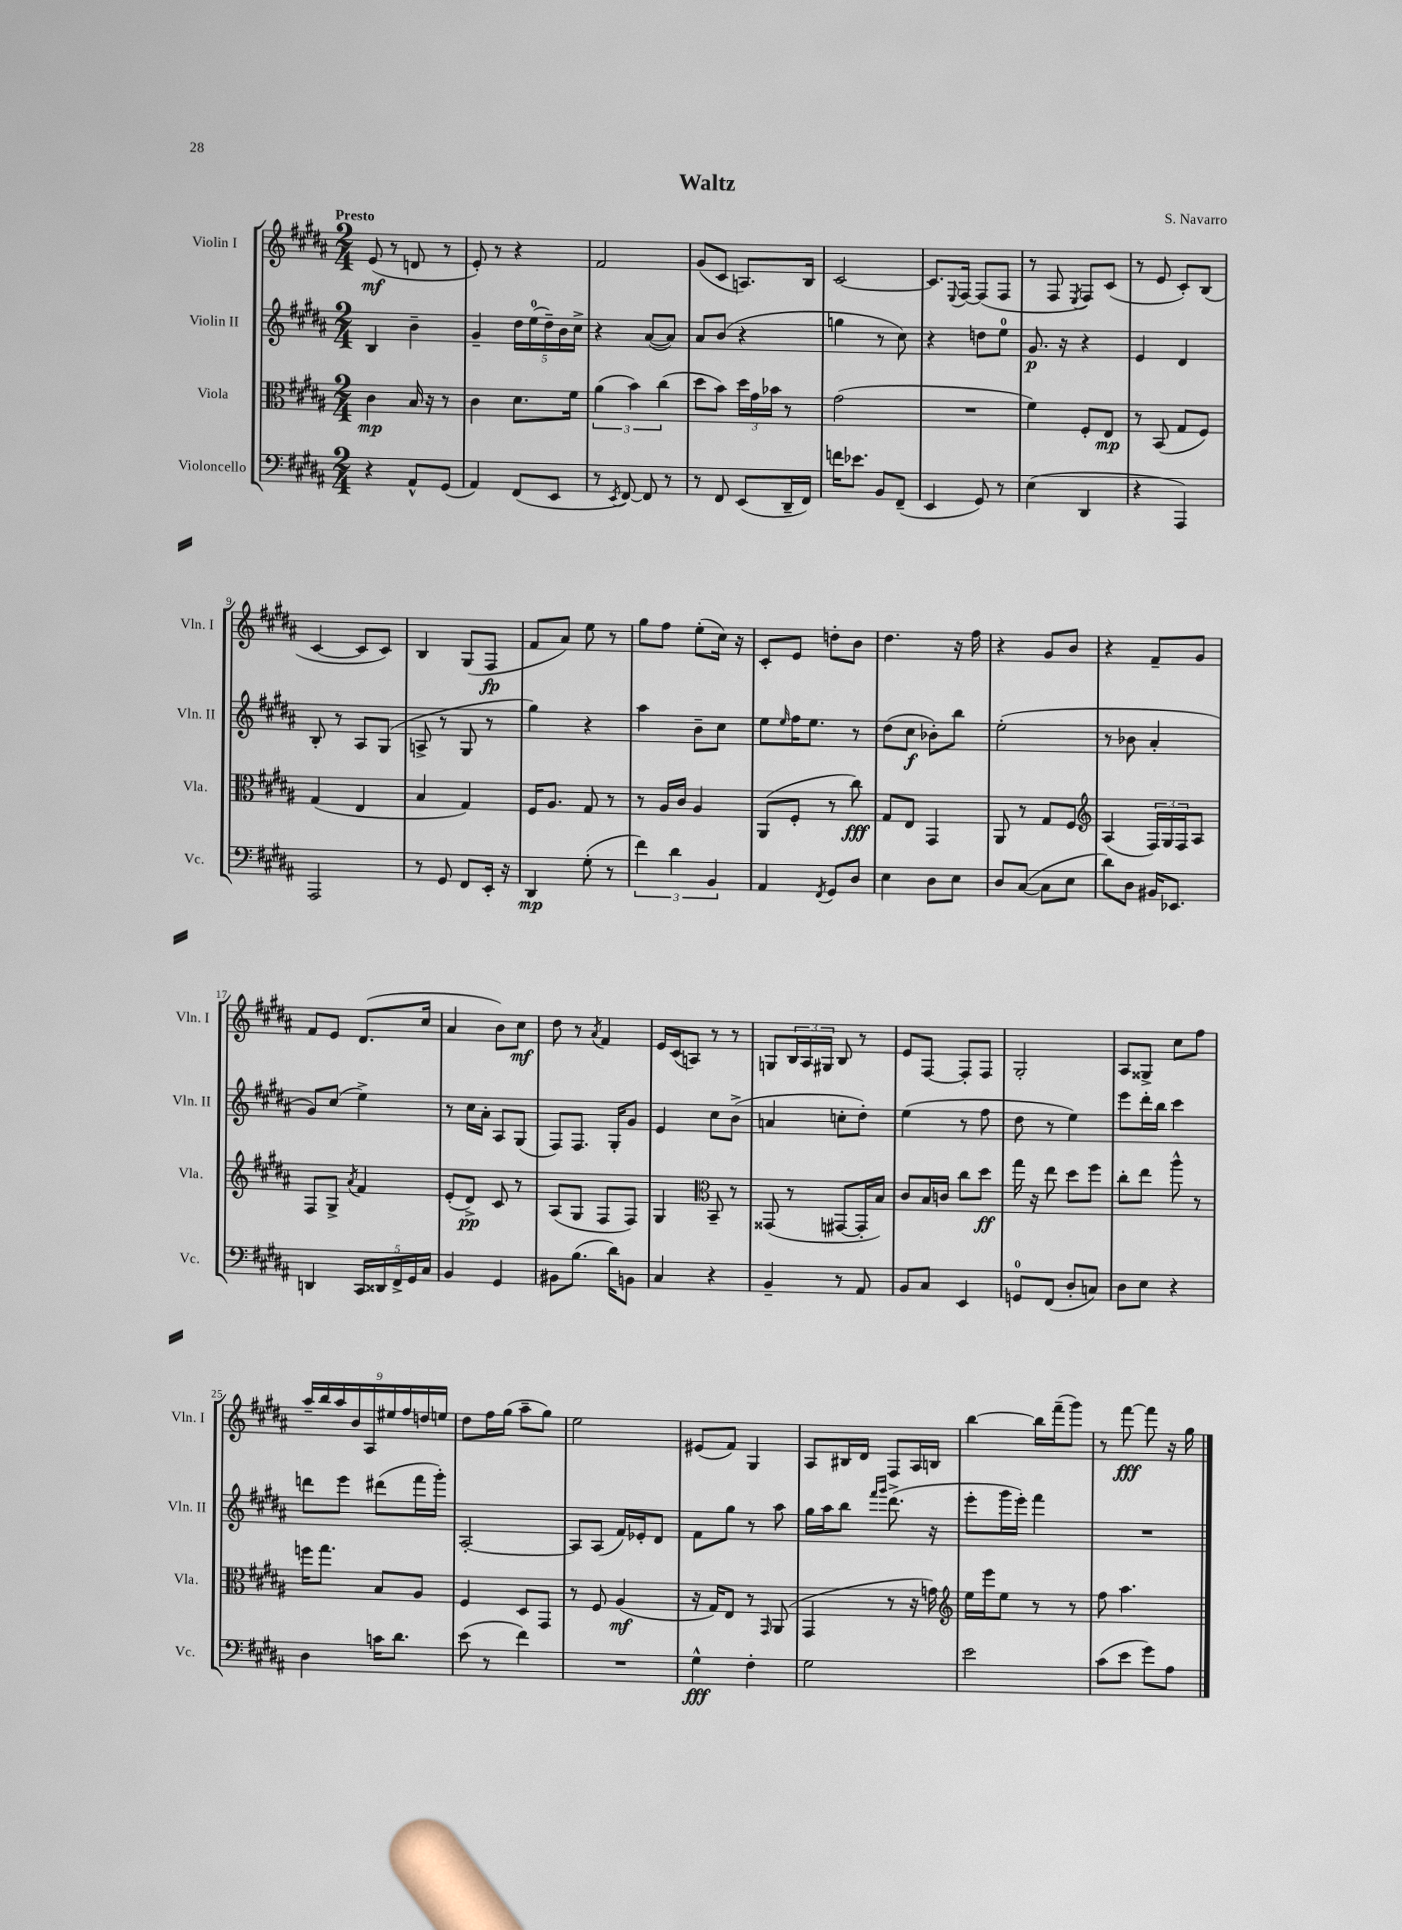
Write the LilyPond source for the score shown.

\header { title = "Waltz" composer = "S. Navarro" }
<<
\new StaffGroup <<
\new Staff = "s0" \with { instrumentName = "Violin I" shortInstrumentName = "Vln. I" } {
    \clef treble \key b \major \numericTimeSignature \time 2/4 \tempo "Presto"
    e'8\mf( r8 d'8 r8 |
    e'8-.) r8 r4 |
    fis'2 |
    gis'8( cis'8 a8.) b16 |
    cis'2~ |
    cis'8. \appoggiatura { e8 } fis16~ fis8( fis8 |
    r8 fis8 \acciaccatura { e8 } fis8) cis'8( |
    r8 e'8 cis'8-.) b8( |
    cis'4~ cis'8 cis'8) |
    b4 gis8( fis8\fp |
    fis'8 ais'8) e''8 r8 |
    gis''8 fis''8 e''8-.( cis''16) r16 |
    cis'8-. e'8 d''8-. b'8 |
    dis''4. r16 fis''16 |
    r4 gis'8 b'8 |
    r4 fis'8-- gis'8 |
    fis'8 e'8 dis'8.( cis''16 |
    ais'4 b'8) cis''8\mf |
    dis''8 r8 \acciaccatura { ais'8 } fis'4 |
    e'16 cis'16( a8) r8 r8 |
    g8 \tuplet 3/2 { b16 ais16 gis16 } b8 r8 |
    e'8 fis8~ fis8-. fis8 |
    gis2-. |
    ais8 gisis8-> cis''8 fis''8 |
    \tuplet 9/8 { ais''16-- b''16 ais''16 b'16 ais16 eis''16 fis''16 d''16 e''16 } |
    dis''8 fis''16 gis''16( ais''8-- gis''8) |
    e''2 |
    eis'8( fis'8) gis4 |
    ais8 bis16 dis'16 fis8 ais16 b16 |
    b''4~ b''16 fis'''16--( gis'''8) |
    r8 fis'''8~\fff fis'''8 r16 gis''16 \bar "|." |
}
\new Staff = "s1" \with { instrumentName = "Violin II" shortInstrumentName = "Vln. II" } {
    \clef treble \key b \major \numericTimeSignature \time 2/4
    b4 b'4-- |
    gis'4-- \tuplet 5/4 { dis''16 e''16-0( dis''16--) b'16 cis''16-> } |
    r4 ais'8~( ais'8) |
    ais'8 b'8( r4 |
    g''4 r8 cis''8) |
    r4 d''8 e''8-0 |
    gis'8.\p r16 r4 |
    e'4 dis'4 |
    b8-. r8 ais8 gis8( |
    a8-> r8 gis8 r8 |
    gis''4) r4 |
    ais''4 b'8-- cis''8 |
    e''8 \grace { e''16 } fis''16 e''8. r8 |
    dis''8( cis''8\f bes'8-.) b''8 |
    e''2-.( |
    r8 bes'8 ais'4-. |
    gis'8) cis''8( e''4->) |
    r8 cis''16 ais'16-. ais8 gis8( |
    fis8) fis8. gis16-. gis'8 |
    e'4 cis''8 b'8->( |
    a'4 c''8-. dis''8-.) |
    e''4( r8 fis''8 |
    dis''8 r8 e''4) |
    e'''8 dis'''16-. b''16 cis'''4 |
    d'''8 e'''8 dis'''8( fis'''16 gis'''16-.) |
    ais2~-. |
    ais8 ais8( fis'16) ees'16-. dis'8 |
    fis'8 gis''8 r8 ais''8 |
    gis''16 ais''16 b''8 \grace { fis'''16 gis'''16 } dis'''8.->( r16 |
    e'''8-. gis'''16 e'''16-.) fis'''4 |
    R2 \bar "|." |
}
\new Staff = "s2" \with { instrumentName = "Viola" shortInstrumentName = "Vla." } {
    \clef alto \key b \major \numericTimeSignature \time 2/4
    cis'4\mp b16 r16 r8 |
    cis'4 dis'8. fis'16 |
    \tuplet 3/2 { ais'4( b'4) cis''4( } |
    dis''8 b'8) \tuplet 3/2 { dis''16 gis'16 bes'16 } r8 |
    gis'2( |
    R2 |
    fis'4) fis8-. e8\mp |
    r8 b,8( gis8 fis8) |
    gis4( e4 |
    b4 gis4) |
    fis16 ais8. gis8 r8 |
    r8 ais16 cis'16 ais4 |
    ais,8( fis8-. r8 cis''8\fff) |
    gis8 e8 gis,4 |
    ais,8 r8 gis8 fis8 |
    \clef treble ais4( \tuplet 3/2 { fis16) gis16 fis16 } ais8 |
    fis8 gis8-> \acciaccatura { ais'8 } fis'4 |
    e'8-.( dis'8->\pp) cis'8 r8 |
    ais8( gis8 fis8 fis8) |
    gis4 \clef alto b,8-- r8 |
    gisis,8( r8 gis,8~ gis,16-. b16) |
    cis'8 b16 c'16 cis''8 dis''8\ff |
    gis''16 r16 e''8 dis''8 fis''8 |
    cis''8-. e''8 ais''8-^ r8 |
    f''16 gis''8. b8 ais8 |
    fis4 dis8 gis,8 |
    r8 fis8 ais4\mf( |
    r16 gis16) e8 r8 \grace { gis,16 } ais,8( |
    gis,4 r8 r16 g'16) |
    \clef treble e''16 e'''16 e''8 r8 r8 |
    fis''8 ais''4. \bar "|." |
}
\new Staff = "s3" \with { instrumentName = "Violoncello" shortInstrumentName = "Vc." } {
    \clef bass \key b \major \numericTimeSignature \time 2/4
    r4 ais,8-^ gis,8( |
    ais,4) fis,8( e,8 |
    r8 \acciaccatura { e,8 } fis,8~) fis,8 r8 |
    r8 fis,8 e,8( dis,16-- fis,16) |
    f'16 ees'8. b,8 fis,8--( |
    e,4 gis,8) r8 |
    e4( dis,4 |
    r4 ais,,4) |
    ais,,2 |
    r8 gis,8 fis,8 e,16-. r16 |
    dis,4\mp gis8-.( r8 |
    \tuplet 3/2 { fis'4) dis'4 b,4 } |
    ais,4 \acciaccatura { fis,8 } gis,8 dis8 |
    e4 dis8 e8 |
    dis8 cis8~( cis8 e8 |
    dis'8) dis8 bis,16 ees,8. |
    d,4 \tuplet 5/4 { cis,16 disis,16 fis,16-> gis,16 cis16 } |
    b,4 gis,4 |
    bis,8 b8.( dis'16) b,8 |
    cis4 r4 |
    b,4-- r8 ais,8 |
    b,8 cis8 e,4 |
    g,8-0 fis,8( dis8-. c8) |
    dis8 e8 r4 |
    dis4 c'16 dis'8. |
    e'8( r8 fis'4) |
    R2 |
    gis4-^\fff fis4-. |
    gis2 |
    e'2 |
    cis'8( e'8 gis'8) ais8 \bar "|." |
}
>>
>>
